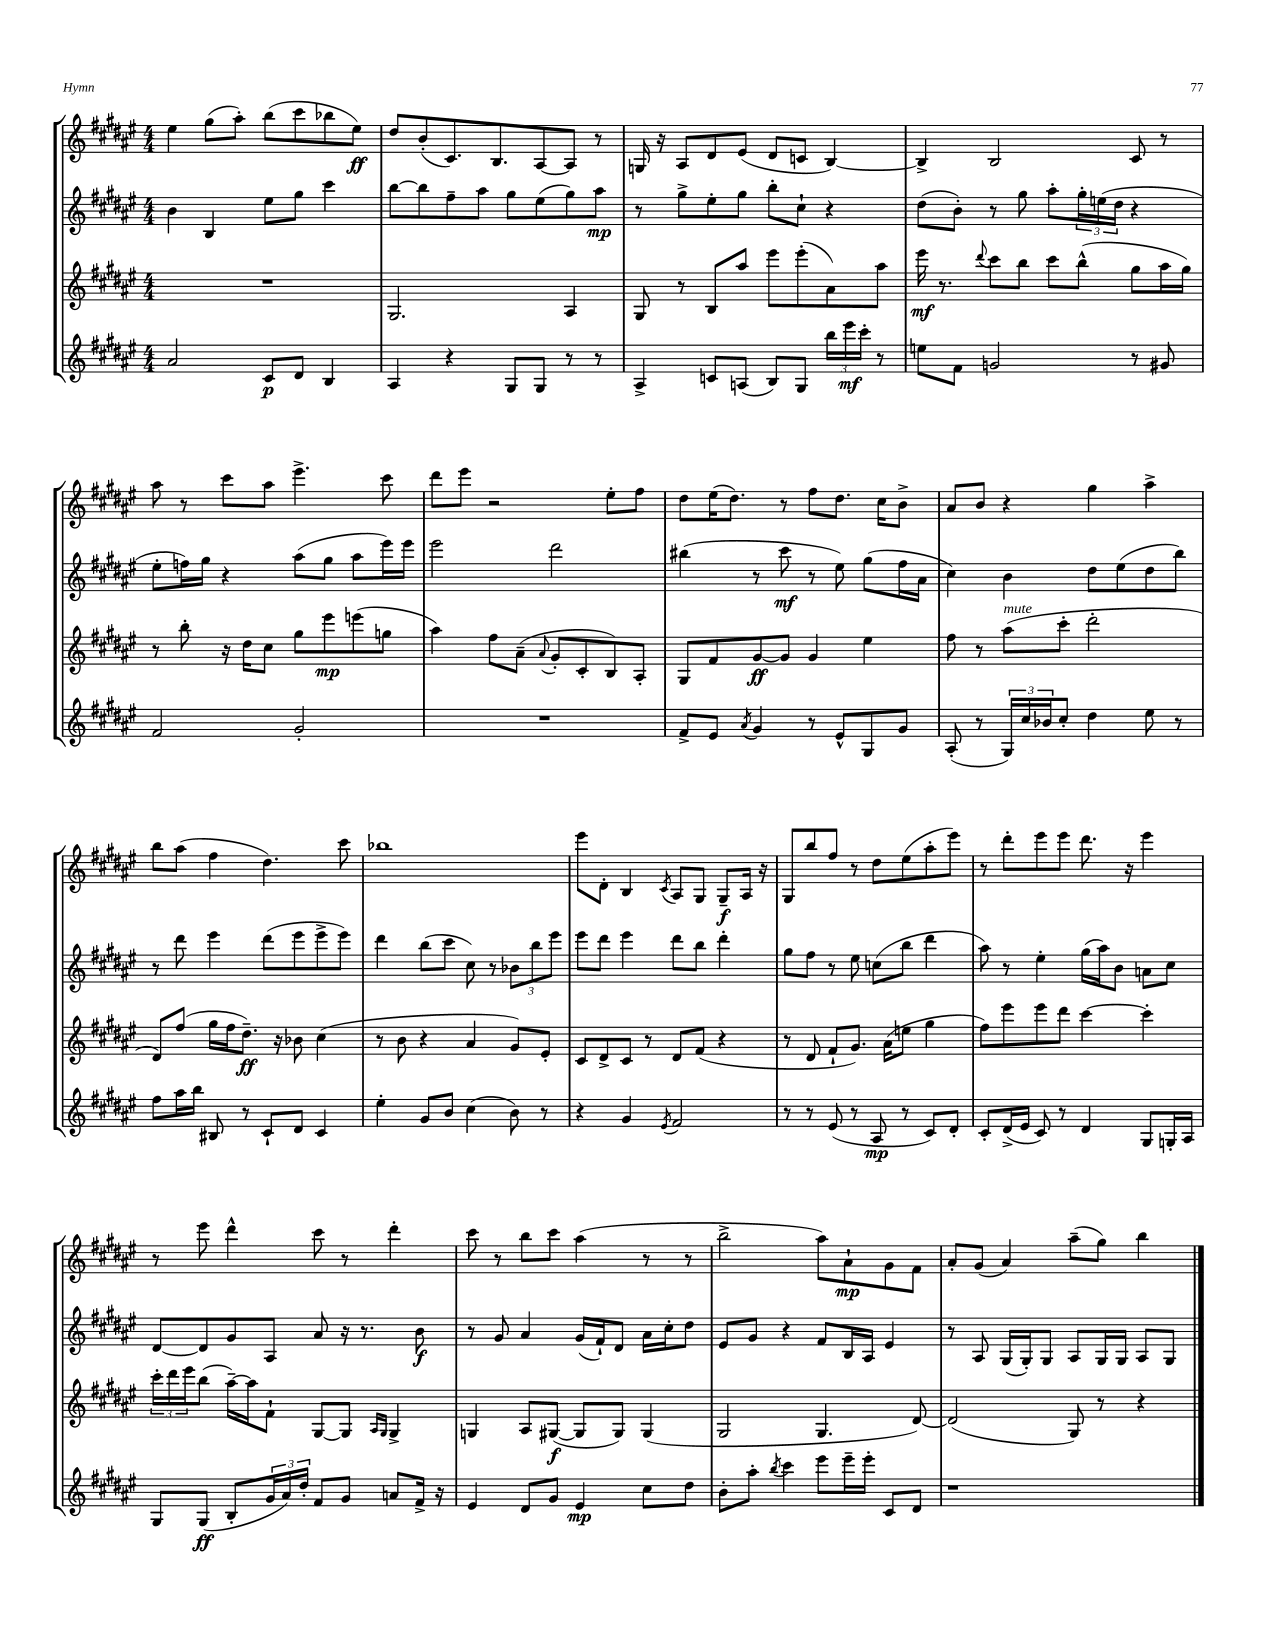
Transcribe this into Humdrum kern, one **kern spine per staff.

**kern	**kern	**kern	**kern
*staff4	*staff3	*staff2	*staff1
*clefG2	*clefG2	*clefG2	*clefG2
*k[f#c#g#d#a#e#]	*k[f#c#g#d#a#e#]	*k[f#c#g#d#a#e#]	*k[f#c#g#d#a#e#]
*M4/4	*M4/4	*M4/4	*M4/4
2a#	1r	4b	4ee#
.	.	4B	(8gg#
.	.	.	8aa#')
8c#	.	8ee#	(8bb
8d#	.	8gg#	8ccc#
4B	.	4ccc#	8bb-
.	.	.	8ee#)
=	=	=	=
4A#	2.G#	[8bb	8dd#
.	.	8bb]	(8b'
4r	.	8ff#~	8.c#)
.	.	8aa#	.
.	.	.	8.B
8G#	.	8gg#	.
8G#	.	(8ee#	[8A#
8r	4A#	8gg#)	8A#]
8r	.	8aa#	8r
=	=	=	=
4A#^	8G#	8r	16G
.	.	.	16r
.	8r	8gg#^	8A#
8c	8B	8ee#'	8d#
(8A	8aa#	8gg#	(8e#
8B)	8eee#	8bb'	8d#
8G#	(8eee#'	8cc#`	8c
24bb	8a#)	4r	[4B)
24eee#	.	.	.
24ccc#'	.	.	.
8r	8aa#	.	.
=	=	=	=
8ee	16eee#	(8dd#	4B^]
.	8.r	.	.
8f#	.	8b')	.
.	8qqddd#	.	.
2g	8ccc#	8r	2B
.	8bb	8gg#	.
.	8ccc#	8aa#'	.
.	(8bb^^	24gg#'	.
.	.	(24ee	.
.	.	24dd#	.
8r	8gg#	4r	8c#
8g#	16aa#	.	8r
.	16gg#)	.	.
=	=	=	=
2f#	8r	8ee#'	8aa#
.	8bb'	16ff)	8r
.	.	16gg#	.
.	16r	4r	8ccc#
.	16dd#	.	.
.	8cc#	.	8aa#
2g#'	8gg#	(8aa#	4.eee#^
.	8eee#	8gg#	.
.	(8eee	8aa#	.
.	8gg	16eee#)	8ccc#
.	.	16eee#	.
=	=	=	=
1r	4aa#)	2eee#	8ddd#
.	.	.	8eee#
.	8ff#	.	2r
.	(8a#~	.	.
.	8qqa#	.	.
.	8g#'	2ddd#	.
.	8c#'	.	.
.	8B)	.	8ee#'
.	8A#'	.	8ff#
=	=	=	=
8f#^	8G#	(4bb#	8dd#
8e#	8f#	.	(16ee#
.	.	.	8.dd#)
8qa#	.	.	.
4g#	[8g#	8r	.
.	8g#]	8ccc#	8r
8r	4g#	8r	8ff#
8e#^^	.	8ee#)	8.dd#
8G#	4ee#	(8gg#	.
.	.	.	16cc#
8g#	.	16ff#	8b^
.	.	16a#	.
=	=	=	=
(8A#'	8ff#	4cc#)	8a#
8r	8r	.	8b
24G#)	(8aa#	4b	4r
24cc#	.	.	.
24b-	.	.	.
8cc#'	8ccc#'	.	.
4dd#	2ddd#'	8dd#	4gg#
.	.	(8ee#	.
8ee#	.	8dd#	4aa#^
8r	.	8bb)	.
=	=	=	=
8ff#	8d#)	8r	8bb
16aa#	(8ff#	8ddd#	(8aa#
16bb	.	.	.
8B#	16gg#	4eee#	4ff#
.	16ff#	.	.
8r	8.dd#~)	.	.
8c#`	.	(8ddd#	4.dd#)
.	16r	.	.
8d#	8b-	8eee#	.
4c#	(4cc#	8eee#^	.
.	.	8eee#)	8ccc#
=	=	=	=
4ee#'	8r	4ddd#	1bb-
.	8b	.	.
8g#	4r	(8bb	.
8b	.	8ccc#	.
(4cc#	4a#	8cc#)	.
.	.	8r	.
8b)	8g#)	12b-	.
.	.	12bb	.
8r	8e#'	.	.
.	.	12eee#	.
=	=	=	=
4r	8c#	8eee#	8eee#
.	8d#^	8ddd#	8d#'
4g#	8c#	4eee#	4B
.	8r	.	.
8qe#	.	.	8qc#
2f#	8d#	8ddd#	8A#
.	(8f#	8bb	8G#
.	4r	4ddd#'	8G#~
.	.	.	16A#
.	.	.	16r
=	=	=	=
8r	8r	8gg#	8G#
8r	8d#	8ff#	8bb
(8e#	8f#`	8r	8ff#
8r	8.g#)	8ee#	8r
8A#	.	(8cc	8dd#
.	(16a#	.	.
8r	8ee	8bb	(8ee#
8c#)	4gg#	4ddd#	8aa#'
8d#'	.	.	8eee#)
=	=	=	=
8c#'	8ff#)	8aa#)	8r
(16d#^	8eee#	8r	8ddd#'
16e#	.	.	.
8c#)	8eee#	4ee#'	8eee#
8r	8ddd#	.	8eee#
4d#	[4ccc#	(16gg#	8.ddd#
.	.	16aa#)	.
.	.	8b	.
.	.	.	16r
8G#	4ccc#']	8a	4eee#
16G'	.	8cc#	.
16A#	.	.	.
=	=	=	=
8G#	24ccc#'	[8d#	8r
.	24ddd#	.	.
.	24eee#	.	.
(8G#	(8bb	8d#]	8eee#
8B'	[16aa#~)	8g#	4ddd#^^
.	16aa#]	.	.
24g#	8f#`	8A#	.
24a#)	.	.	.
24dd#'	.	.	.
8f#	[8G#	8a#	8ccc#
8g#	8G#]	16r	8r
.	.	8.r	.
.	16qqA#	.	.
.	16qqG#	.	.
8a	4G#^	.	4ddd#'
16f#^	.	8b	.
16r	.	.	.
=	=	=	=
4e#	4G	8r	8ccc#
.	.	8g#	8r
8d#	8A#	4a#	8bb
8g#	([8G#	.	8ccc#
4e#	8G#]	(16g#	(4aa#
.	.	16f#`)	.
.	8G#)	8d#	.
8cc#	(4G#	16a#	8r
.	.	16cc#'	.
8dd#	.	8dd#	8r
=	=	=	=
8b'	2G#	8e#	2bb^
8aa#'	.	8g#	.
8qbb	.	.	.
4ccc#	.	4r	.
8eee#	4.G#	8f#	8aa#)
16eee#~	.	16B	8a#`
16eee#'	.	16A#	.
8c#	.	4e#	8g#
8d#	[8d#)	.	8f#
=	=	=	=
1r	(2d#]	8r	8a#'
.	.	8A#	(8g#
.	.	(16G#	4a#)
.	.	16G#')	.
.	.	8G#	.
.	8G#)	8A#	(8aa#~
.	8r	16G#	8gg#)
.	.	16G#	.
.	4r	8A#	4bb
.	.	8G#	.
==	==	==	==
*-	*-	*-	*-
